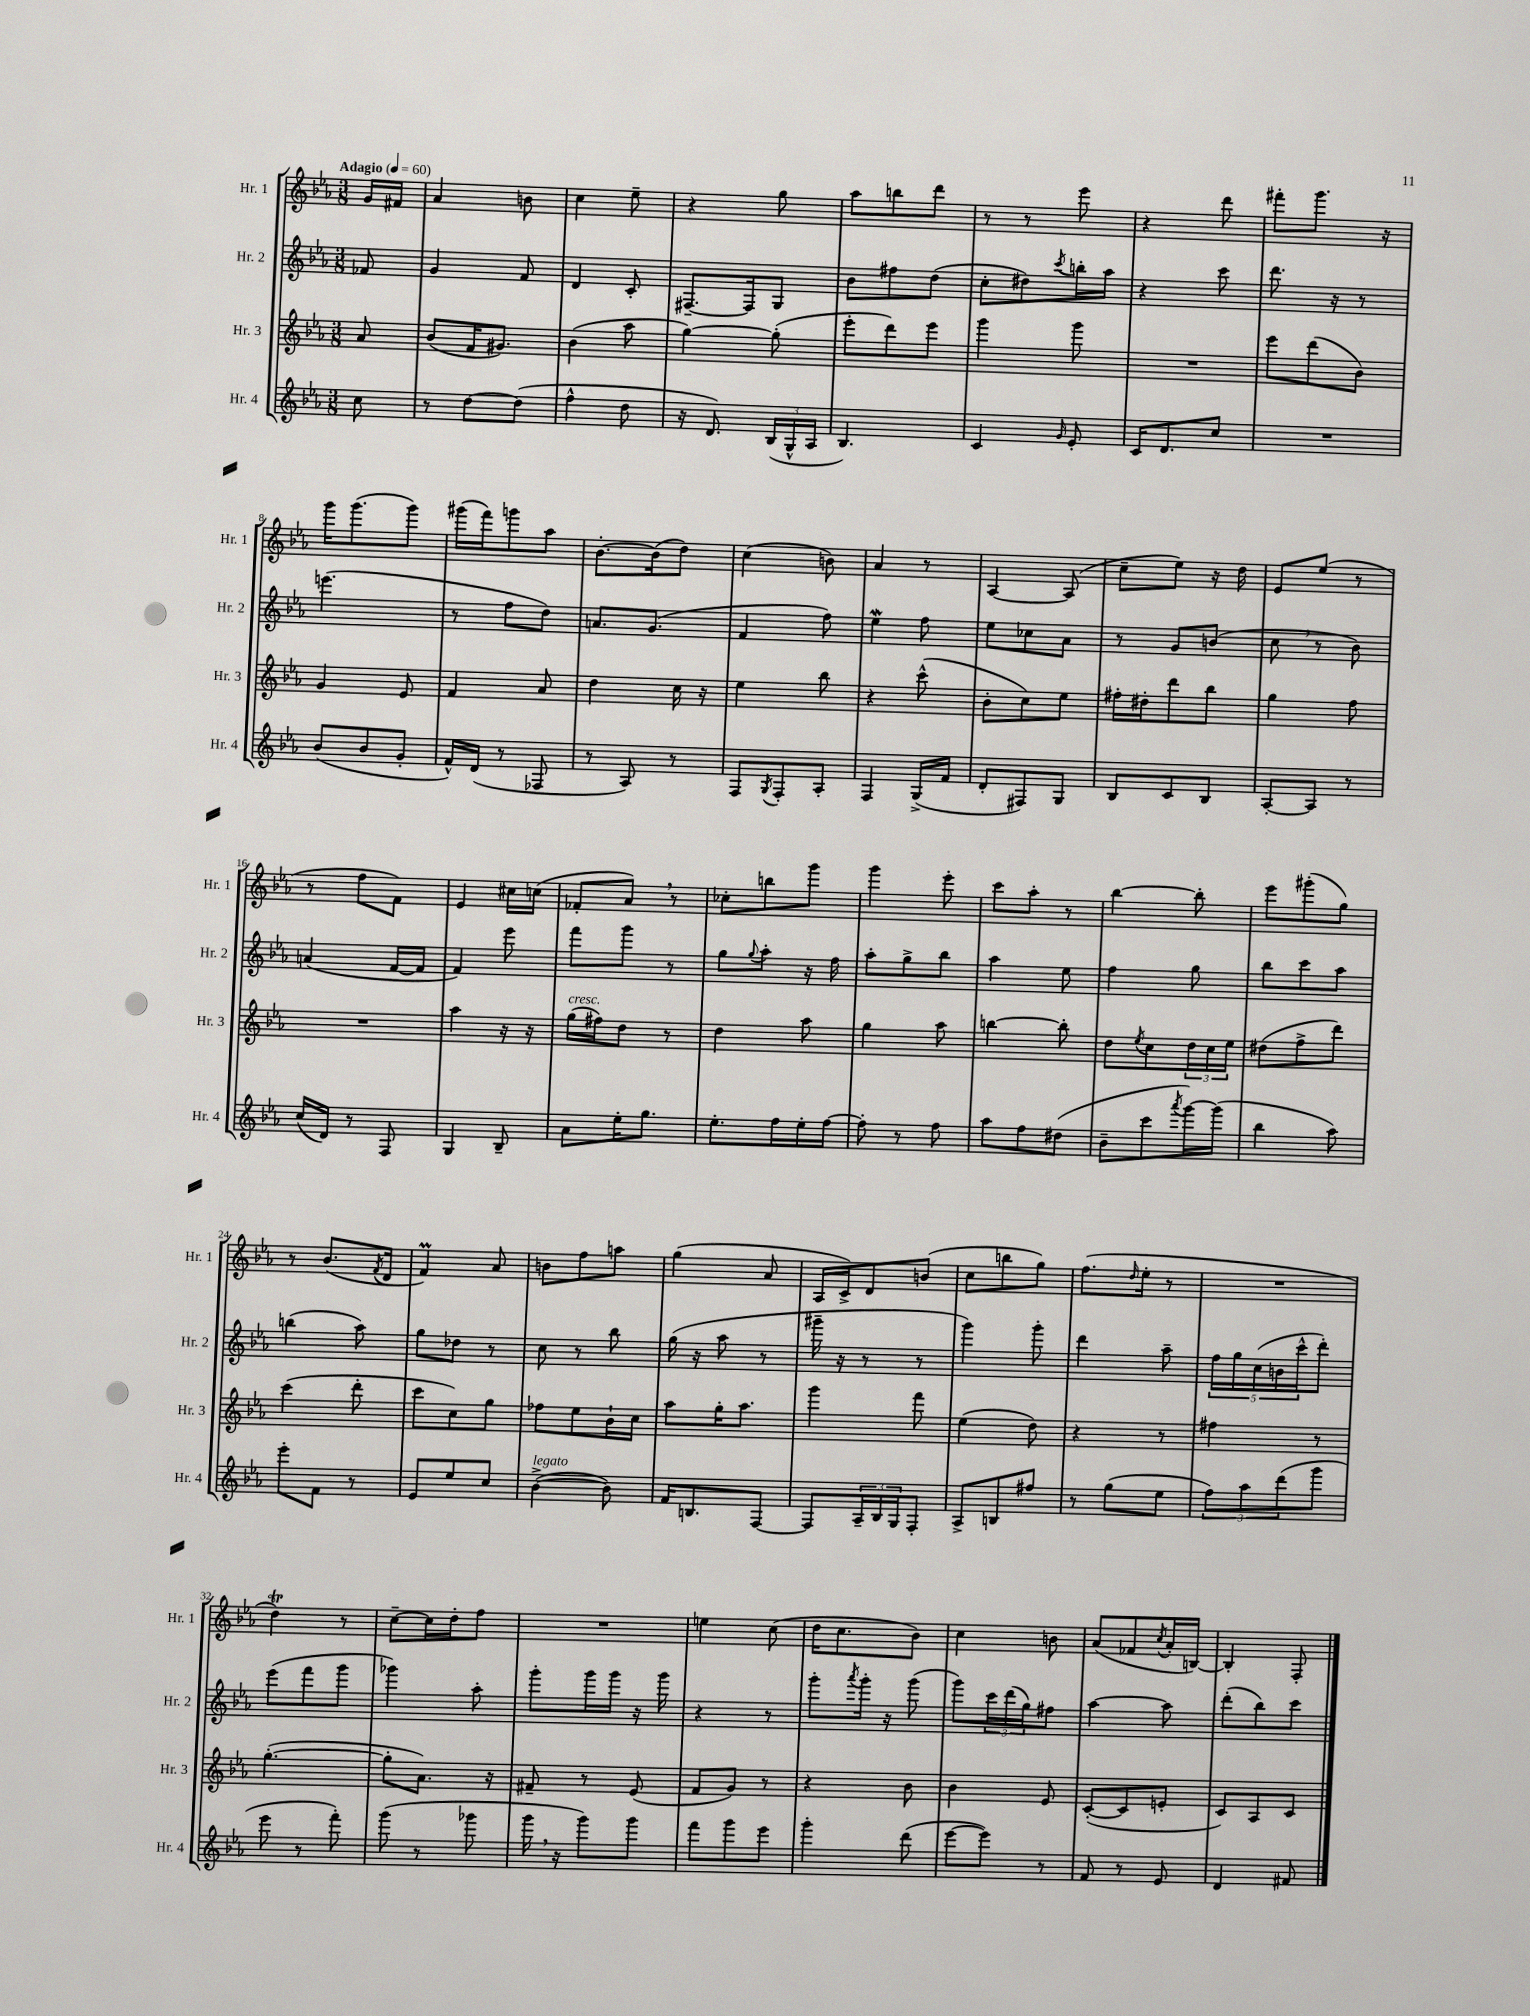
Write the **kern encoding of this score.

**kern	**kern	**kern	**kern
*staff4	*staff3	*staff2	*staff1
*clefG2	*clefG2	*clefG2	*clefG2
*k[b-e-a-]	*k[b-e-a-]	*k[b-e-a-]	*k[b-e-a-]
*M3/8	*M3/8	*M3/8	*M3/8
*MM60	*MM60	*MM60	*MM60
8cc	8a-	8f-	16g
.	.	.	16f#
=	=	=	=
8r	(8b-	4g	4a-
[8dd	16f	.	.
.	8.g#)	.	.
(8dd]	.	8f	8b
=	=	=	=
4ff^^	(4b-	4d	4cc
8dd	8aa-	8c'	8ee-~
=	=	=	=
16r	[4gg)	[8.F#~	4r
8.d)	.	.	.
.	.	16F#]	.
(24B-	(8gg']	8G	8gg
24G^^	.	.	.
24A-	.	.	.
=	=	=	=
4.B-)	8eee-'	8b-	8aa-
.	8ddd)	8ff#	8bb
.	8eee-	(8dd	8ddd
=	=	=	=
4c	4ggg	8cc'	8r
.	.	8dd#)	8r
16qqg	.	8qccc	.
8e-'	8ggg	16bb'	8eee-
.	.	16aa-	.
=	=	=	=
16c	4.r	4r	4r
8.d	.	.	.
8cc	.	8ccc	8ddd
=	=	=	=
4.r	8eee-	8.ddd	8fff#'
.	(8ddd	.	8.ggg
.	.	16r	.
.	8b-)	8r	.
.	.	.	16r
=	=	=	=
(8b-	4g	(4.eee	16ggg
.	.	.	(8.ggg
8b-	.	.	.
8g'	8e-	.	8ggg)
=	=	=	=
16f^^)	4f	8r	(16ggg#
(16d	.	.	16fff)
8r	.	8ff	8ggg
8F-	8a-	8dd)	8aa-
=	=	=	=
8r	4dd	8.a	[8.b-'
8A-)	.	.	.
.	.	(8.g	(16b-]
8r	16cc	.	8dd)
.	16r	.	.
=	=	=	=
8F	4ee-	4f	(4cc
8qG	.	.	.
8F'	.	.	.
8A-'	8bb-	8ff)	8b)
=	=	=	=
4F	4r	4ee-	4a-
(16G^	(8ccc^^	8ff	8r
16f	.	.	.
=	=	=	=
8d'	8b-'	8ee-	[4A-
8F#)	8cc)	8cc-	.
8G	8ee-	8a-	(8A-]
=	=	=	=
8B-	16ff#'	8r	8cc~
.	16dd#'	.	.
8c	8ddd	8g	8ee-)
8B-	8bb-	(8b	16r
.	.	.	16dd
=	=	=	=
[8A-'	4gg	8cc	8e-
8A-]	.	8r	(8ee-
8r	8ff	8b-)	8r
=	=	=	=
(16cc	4.r	(4a	8r
16d)	.	.	.
8r	.	.	8ff
8F	.	[16f	8f)
.	.	16f]	.
=	=	=	=
4G	4aa-	4f)	4e-
8B-~	16r	8eee-	16cc#
.	16r	.	(16cc
=	=	=	=
8a-	(16gg	8fff	8f-'
.	16ff#)	.	.
16ee-'	8dd	8ggg	8a-)
8.gg	.	.	.
.	8r	8r	8r
=	=	=	=
8.ee-'	4dd	8gg	8cc-'
.	.	8qqgg	.
.	.	8aa-'	8bb
16ff	.	.	.
16ee-'	8aa-	16r	8ggg
[16ff	.	16ff	.
=	=	=	=
8ff']	4gg	8aa-'	4ggg
8r	.	8gg^	.
8ff	8aa-	8bb-	8eee-'
=	=	=	=
8aa-	[4bb	4aa-	8ccc
8ff	.	.	8aa-'
(8dd#	8bb']	8ee-	8r
=	=	=	=
8b-~	8dd	4ff	[4bb-
.	8qee-	.	.
8ccc	8cc	.	.
8qaaa-	.	.	.
[16ggg)	24dd	8gg	8bb-']
.	24cc	.	.
(16ggg]	.	.	.
.	24ee-	.	.
=	=	=	=
4bb-	(8dd#	8bb-	8eee-
.	8ff^	8ccc	(8ggg#'
8aa-)	8ddd)	8aa-	8gg)
=	=	=	=
8eee-'	(4ccc	(4bb	8r
8f	.	.	(8.b-
8r	8ddd'	8aa-)	.
.	.	.	8qf
.	.	.	16d
=	=	=	=
8e-	8ccc	8gg	4f)
8ee-	8cc)	8dd-	.
8cc	8gg	8r	8a-
=	=	=	=
([4b-^	8ff-	8cc	8b
.	8ee-	8r	8ff
8b-])	16b-`	8bb-	8aa
.	16cc	.	.
=	=	=	=
16f	8aa-	(16gg	(4gg
8.B	.	16r	.
.	16gg'	8aa-	.
.	8.aa-	.	.
[8F	.	8r	8a-
=	=	=	=
8F]	4ggg	16ggg#~	16A-
.	.	16r	16c^)
24A-~	.	8r	8d
24B-	.	.	.
24G	.	.	.
8F'	8fff	8r	(8b
=	=	=	=
8A-^	(4ee-	4ggg)	8cc
8B	.	.	8bb
8ff#	8dd)	8ggg'	8gg)
=	=	=	=
8r	4r	4ddd	(8.ff
(8gg	.	.	.
.	.	.	16qqdd
.	.	.	16ee-'
8ee-	8r	8aa-~	8r
=	=	=	=
12ff)	4ff#	20ff	4.r
.	.	20gg	.
12aa-	.	.	.
.	.	(20cc	.
.	.	20b	.
(12ddd	.	.	.
.	.	20ccc^^	.
8ggg	8r	8ddd')	.
=	=	=	=
8eee-	([4.gg'	(8eee-	4dd)
8r	.	8fff	.
8fff')	.	8ggg	8r
=	=	=	=
(8ggg	8gg']	4ggg-)	[8cc~
8r	8.a-)	.	16cc]
.	.	.	16dd'
8ggg-	.	8aa-'	8ff
.	16r	.	.
=	=	=	=
16ggg	8f#~	8ggg'	4.r
16r	.	.	.
8ggg)	8r	16ggg	.
.	.	16ggg	.
8ggg	(8e-	16r	.
.	.	16ggg	.
=	=	=	=
8fff	8f	4r	4ee
8ggg	8g)	.	.
8eee-	8r	8r	(8cc
=	=	=	=
4ggg'	4r	8ggg'	16dd
.	.	.	8.cc
.	.	8qaaa-	.
.	.	16ggg'	.
.	.	16r	.
(8ddd	8b-	(8ggg	8b-)
=	=	=	=
[8eee-	4b-	8ggg)	4cc
8eee-])	.	24ccc	.
.	.	(24ddd	.
.	.	24gg)	.
8r	8e-	8ff#	8b
=	=	=	=
8f	([8c'	[4aa-	(8a-
8r	8c]	.	8f-
.	.	.	8qcc
8e-	8e'	8aa-]	16a-'
.	.	.	[16B)
=	=	=	=
4d	8c)	(8ddd'	4B']
.	8A-	8bb-)	.
8f#	8c	8ccc	8F'
==	==	==	==
*-	*-	*-	*-
